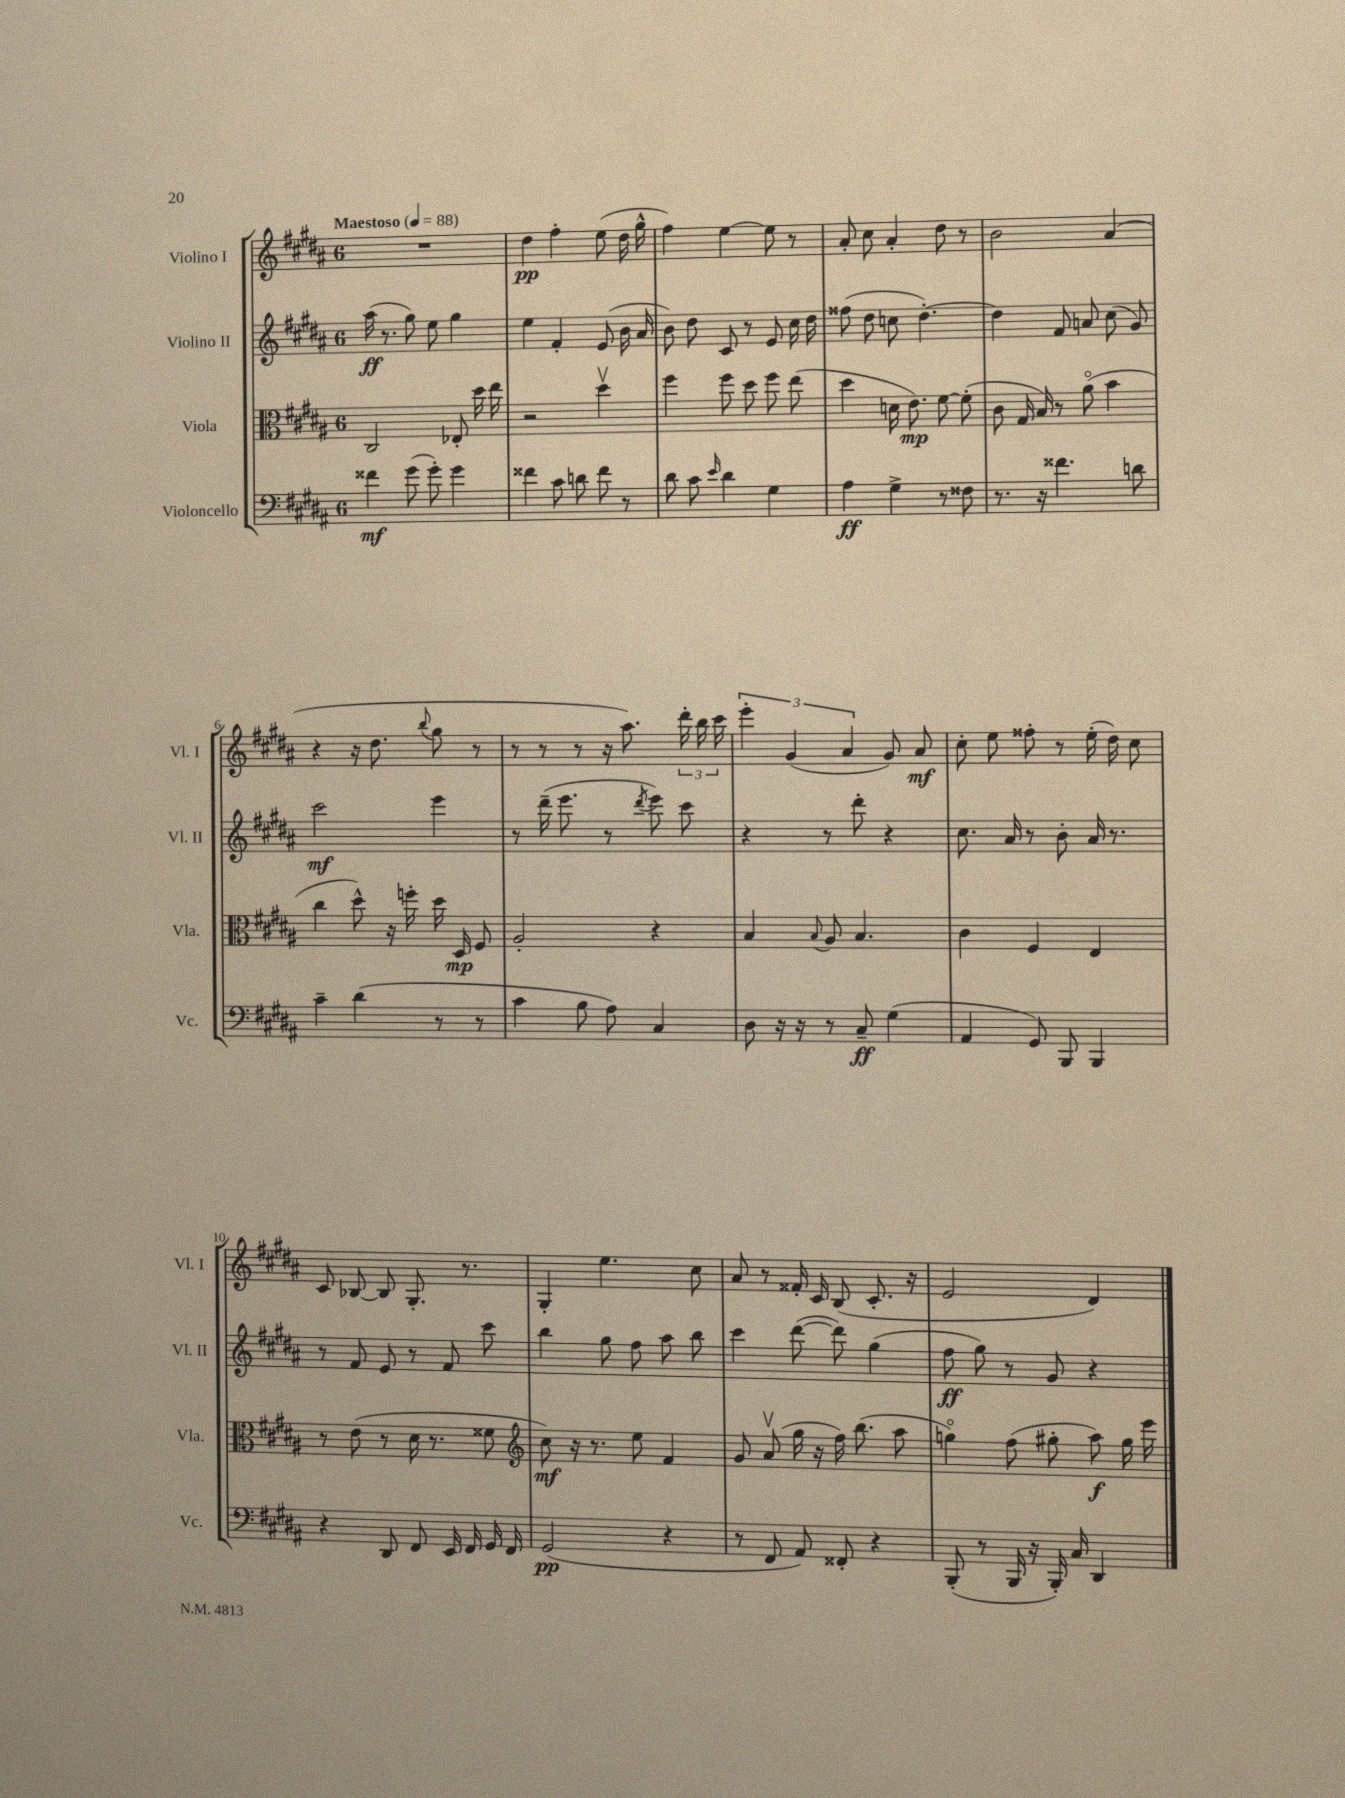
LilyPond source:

<<
\new StaffGroup <<
\new Staff = "s0" \with { instrumentName = "Violino I" shortInstrumentName = "Vl. I" } {
    \clef treble \key b \major \once \override Staff.TimeSignature.style = #'single-digit \time 6/8 \tempo "Maestoso" 4 = 88
    \autoBeamOff R2. |
    dis''4\pp fis''4-. e''8( dis''16 gis''16-^ |
    fis''4) e''4~ e''8 r8 |
    ais'8-. cis''8 ais'4-. dis''8 r8 |
    b'2 ais'4( |
    r4 r16 dis''8. \appoggiatura { b''8 } gis''8 r8 |
    r8 r8 r8 r16 ais''8.) \tuplet 3/2 { dis'''16-. b''16 cis'''16 } |
    \tuplet 3/2 { e'''4-. gis'4( ais'4 } gis'8) ais'8\mf |
    cis''8-. e''8 fisis''8-. r8 e''16-.( dis''16) cis''8 |
    cis'8 bes8~ bes8 gis8.-. r8. |
    gis4-. e''4. cis''8 |
    ais'8 r8 fisis'16-. cis'16 b8( cis'8.-. r16 |
    e'2 dis'4) \bar "|." |
}
\new Staff = "s1" \with { instrumentName = "Violino II" shortInstrumentName = "Vl. II" } {
    \clef treble \key b \major \once \override Staff.TimeSignature.style = #'single-digit \time 6/8
    \autoBeamOff ais''16\ff( r8. gis''8) e''8 gis''4 |
    e''4 fis'4-. e'8( b'16 ais'16 |
    b'8) dis''8 cis'8 r8 e'8 cis''16 dis''16 |
    fisis''8( dis''8 c''8 dis''4.~-.) |
    dis''4 fis'8 a'8 cis''8( gis'8) |
    cis'''2\mf e'''4 |
    r8 dis'''16--( e'''8. r8 \acciaccatura { dis'''8 } e'''8) cis'''8 |
    r4 r8 dis'''8-. r4 |
    cis''8. ais'16 r8 b'8-. ais'16 r8. |
    r8 fis'8 e'8 r8 fis'8 cis'''8 |
    b''4 gis''8 fis''8 ais''8 b''8 |
    cis'''4 dis'''8~( dis'''8) gis''4( |
    fis''8\ff gis''8) r8 gis'8 r4 \bar "|." |
}
\new Staff = "s2" \with { instrumentName = "Viola" shortInstrumentName = "Vla." } {
    \clef alto \key b \major \once \override Staff.TimeSignature.style = #'single-digit \time 6/8
    \autoBeamOff cis2 ees8-. dis''16 e''16 |
    r2 dis''4\upbow |
    fis''4 fis''8 dis''8 fis''8 e''8( |
    dis''4 d'16 e'8.\mp) fis'8~ fis'8-.( |
    cis'8 gis16 b16) r8 ais'8\flageolet( b'4 |
    cis''4 dis''8-^) r16 f''16-. dis''16 dis16\mp fis8 |
    ais2-. r4 |
    b4 \appoggiatura { b8 } ais8 b4. |
    cis'4 fis4 e4 |
    r8 e'8( r8 dis'16 r8. fisis'8 |
    \clef treble cis''8\mf) r16 r8. e''8 fis'4 |
    gis'8 ais'8\upbow( gis''16 r16 fis''16) b''8.( ais''8 |
    g''4\flageolet) fis''8( gis''8-. ais''8\f) gis''16 e'''16 \bar "|." |
}
\new Staff = "s3" \with { instrumentName = "Violoncello" shortInstrumentName = "Vc." } {
    \clef bass \key b \major \once \override Staff.TimeSignature.style = #'single-digit \time 6/8
    \autoBeamOff fisis'4\mf gis'8( gis'8-.) gis'4 |
    fisis'4 cis'8 d'8 fisis'8 r8 |
    dis'8 cis'8 \grace { e'16 } dis'4 gis4 |
    ais4\ff gis4-> r8 fisis8 |
    r8. r16 fisis'4. d'8 |
    cis'4-- dis'4( r8 r8 |
    cis'4 b8 ais8) cis4 |
    dis8 r16 r16 r8 cis8--\ff gis4( |
    ais,4 gis,8) b,,8 b,,4 |
    r4 dis,8 fis,8 e,16 fis,16 gis,16 fis,16 |
    gis,2\pp( r4 |
    r8 fis,8 ais,8) fisis,8-. r4 |
    b,,8-.( r8 b,,16 r16 b,,16-.) cis16 dis,4 \bar "|." |
}
>>
>>
